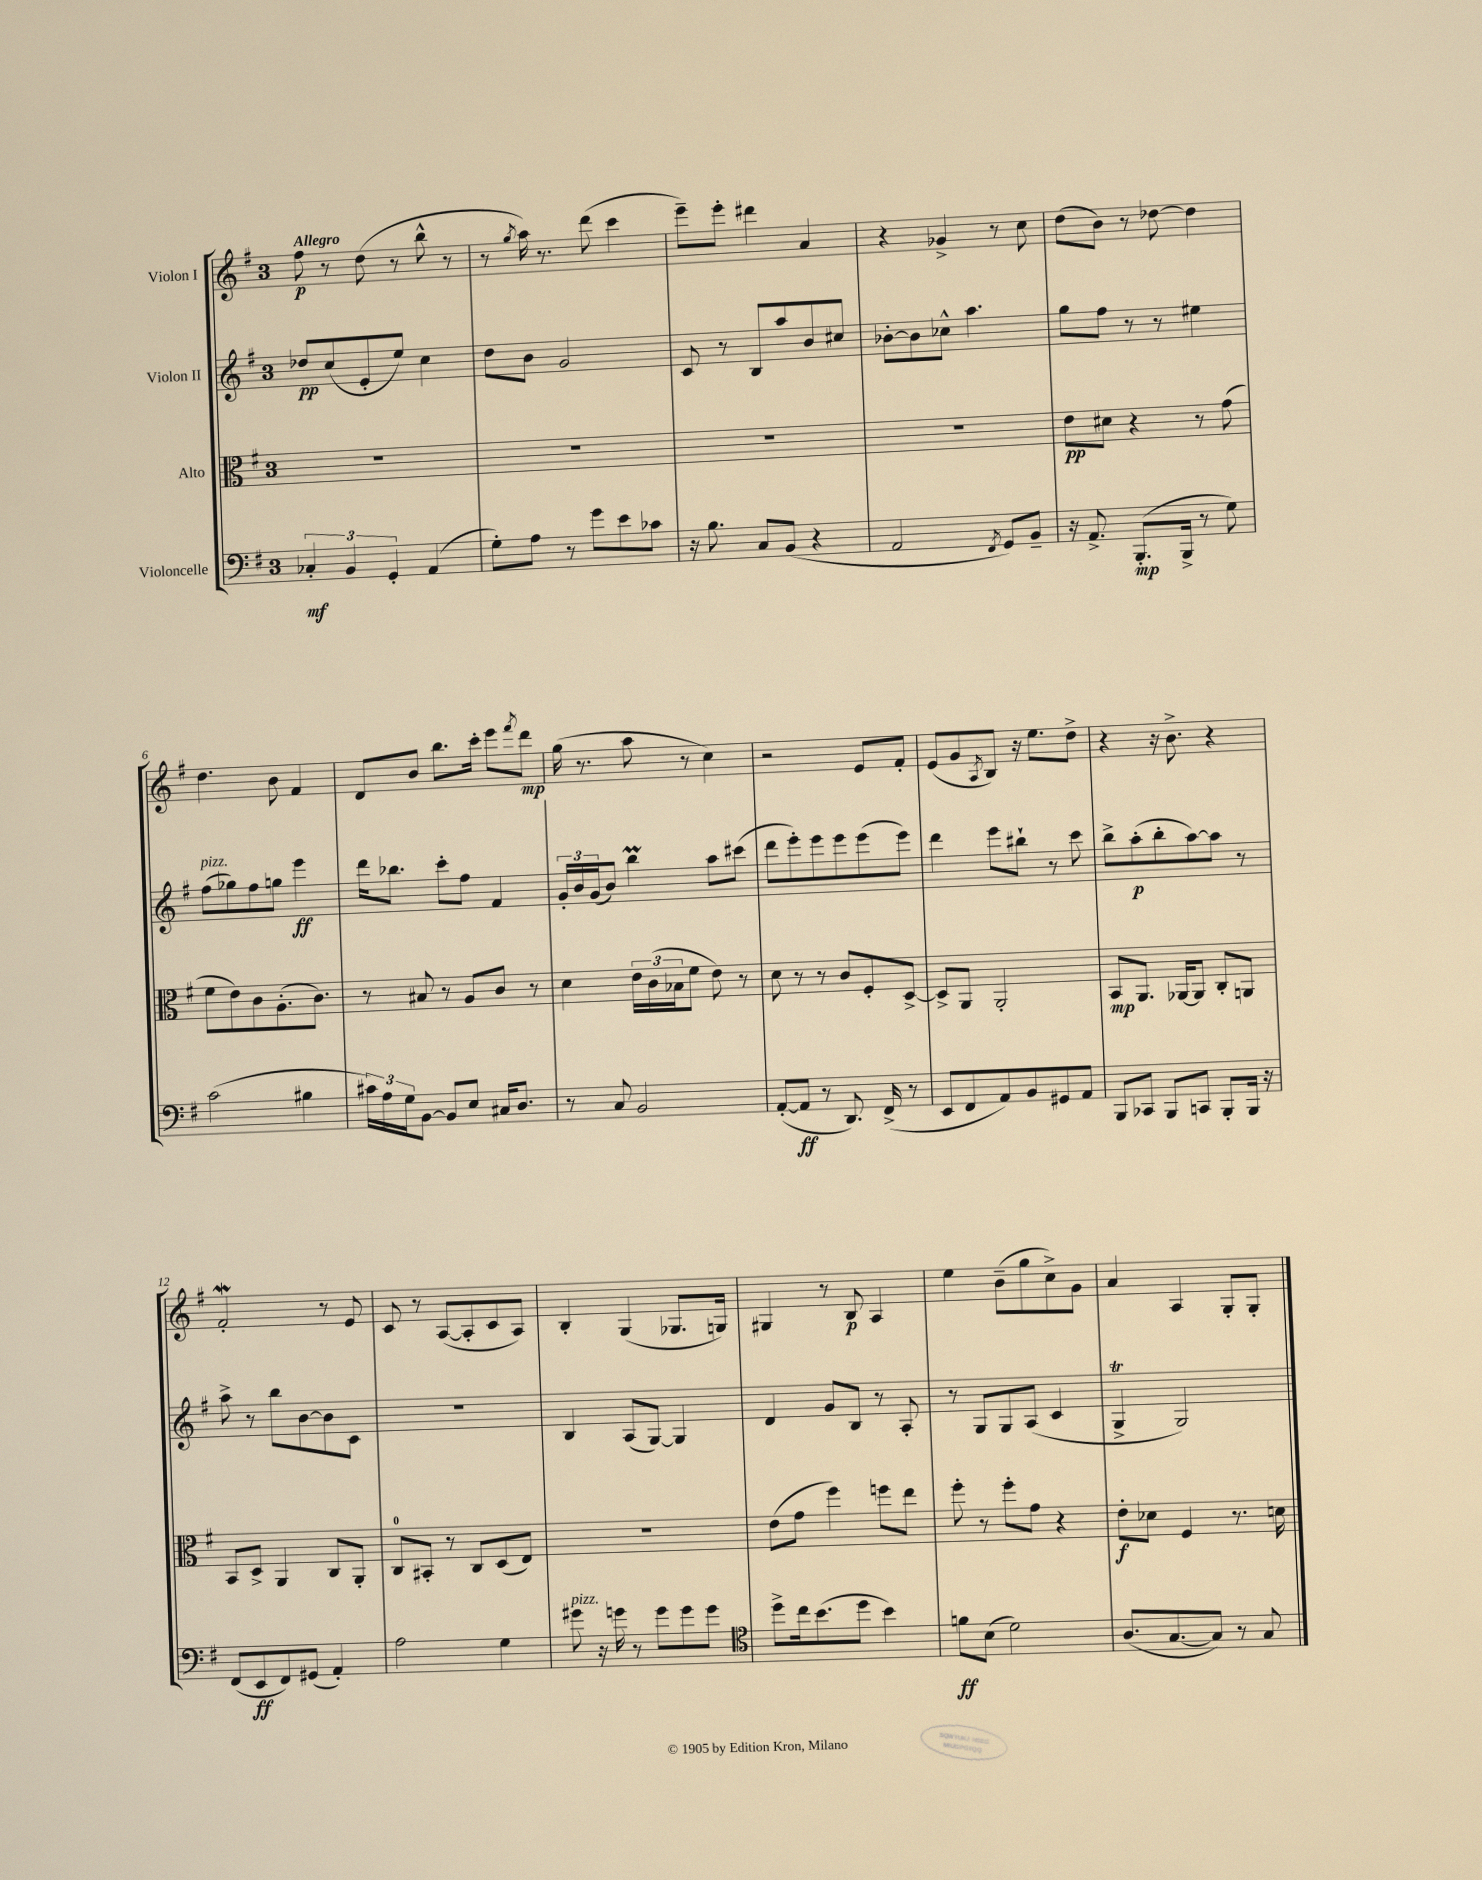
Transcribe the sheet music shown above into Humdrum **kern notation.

**kern	**dynam	**kern	**dynam	**kern	**dynam	**kern	**dynam
*part4	*part4	*part3	*part3	*part2	*part2	*part1	*part1
*staff4	*staff4	*staff3	*staff3	*staff2	*staff2	*staff1	*staff1
*I"Violoncelle	*	*I"Alto	*	*I"Violon II	*	*I"Violon I	*
*clefF4	*	*clefC3	*	*clefG2	*	*clefG2	*
*k[f#]	*	*k[f#]	*	*k[f#]	*	*k[f#]	*
*M3/4	*	*M3/4	*	*M3/4	*	*M3/4	*
=1	=1	=1	=1	=1	=1	=1	=1
!	!	!	!	!	!	!LO:TX:a:B:t=Allegro	!
6C-X'/	mf	2.r	.	8dd-X/L	pp	8ff#\	p
.	.	.	.	(8cc/	.	8r	.
6BB/	.	.	.	.	.	.	.
.	.	.	.	8e'/	.	(8dd\	.
6GG'/	.	.	.	.	.	.	.
.	.	.	.	8ee/J)	.	8r	.
(4AA/	.	.	.	4cc\	.	8bb^^\	.
.	.	.	.	.	.	8r	.
=2	=2	=2	=2	=2	=2	=2	=2
8G'\L)	.	2.r	.	8dd\L	.	8r	.
.	.	.	.	.	.	8qgg/	.
8A\J	.	.	.	8b\J	.	16aa\)	.
.	.	.	.	.	.	8.r	.
8r	.	.	.	2g/	.	.	.
8g\L	.	.	.	.	.	(8ddd\	.
8e\	.	.	.	.	.	4ccc\	.
8c-X\J	.	.	.	.	.	.	.
=3	=3	=3	=3	=3	=3	=3	=3
16r	.	2.r	.	8c/	.	8eee~\L)	.
8.B\	.	.	.	.	.	.	.
.	.	.	.	8r	.	8eee'\J	.
8C/L	.	.	.	8B/L	.	4ddd#X\	.
(8BB/J	.	.	.	8aa/	.	.	.
4r	.	.	.	8b/	.	4a/	.
.	.	.	.	8cc#X/J	.	.	.
=4	=4	=4	=4	=4	=4	=4	=4
2AA/	.	2.r	.	[8b-X'\L	.	4r	.
.	.	.	.	8b-\]	.	.	.
.	.	.	.	8cc-X^^\J	.	4g-X^/	.
.	.	.	.	4.aa\	.	.	.
8qFF#/	.	.	.	.	.	.	.
8GG/L)	.	.	.	.	.	8r	.
8BB~/J	.	.	.	.	.	8cc\	.
=5	=5	=5	=5	=5	=5	=5	=5
16r	.	8e\L	pp	8gg\L	.	(8dd\L	.
8.AA^/	.	.	.	.	.	.	.
.	.	8d#X\J	.	8ff#\J	.	8b\J)	.
(8.BBB'/L	mp	4r	.	8r	.	8r	.
.	.	.	.	8r	.	[8dd-X\	.
16BBB^/Jk	.	.	.	.	.	.	.
8r	.	8r	.	4ee#X\	.	4dd-\]	.
8G\)	.	(8g\	.	.	.	.	.
!!LO:LB:g=z
=6	=6	=6	=6	=6	=6	=6	=6
!	!	!	!	!LO:TX:a:i:t=pizz.	!	!	!
(2c\	.	8f#\L	.	(8ff#\L	.	4.dd\	.
.	.	8e\)	.	8gg-X\)	.	.	.
.	.	8c\	.	8ff#\	.	.	.
.	.	(8.A'\	.	8ggn\J	.	8b\	.
4B#X\	.	.	.	4eee\	ff	4f#/	.
.	.	8.c\J)	.	.	.	.	.
=7	=7	=7	=7	=7	=7	=7	=7
24c#X\LL)	.	8r	.	16ddd\KL	.	8d/L	.
24A\	.	.	.	.	.	.	.
.	.	.	.	8.bb-X\J	.	.	.
24G\J	.	.	.	.	.	.	.
[8BB\J	.	8B#X/	.	.	.	8b/J	.
8BB/L]	.	8r	.	8ccc'\L	.	8.bb\L	.
8E/J	.	8A/L	.	8ff#\J	.	.	.
.	.	.	.	.	.	16ccc'\Jk	.
16C#X/KL	.	8c/J	.	4f#/	.	8eee\L	.
8.D/J	.	.	.	.	.	.	.
.	.	.	.	.	.	8qfff#/	.
.	.	8r	.	.	.	8ddd\J	mp
=8	=8	=8	=8	=8	=8	=8	=8
8r	.	4d\	.	24g'/LL	.	(16gg\	.
.	.	.	.	24b/	.	.	.
.	.	.	.	.	.	8.r	.
.	.	.	.	(24g/J	.	.	.
8C/	.	.	.	8b/J)	.	.	.
2BB/	.	24e\LL	.	4bbm\	.	8aa\	.
.	.	(24c\	.	.	.	.	.
.	.	24B-X\J	.	.	.	.	.
.	.	8f#\J	.	.	.	8r	.
.	.	8e\)	.	8aa\L	.	4cc\)	.
.	.	8r	.	(8ccc#X\J	.	.	.
=9	=9	=9	=9	=9	=9	=9	=9
([8AA'/L	.	8d\	.	8ddd\L	.	2r	.
8AA/J]	ff	8r	.	8eee'\)	.	.	.
8r	.	8r	.	8eee\	.	.	.
8.DD/)	.	8c/L	.	8eee\	.	.	.
.	.	8F#'/	.	(8eee\	.	8e/L	.
(16FF#^/	.	.	.	.	.	.	.
8r	.	[8D^/J	.	8eee\J)	.	8f#'/J	.
=10	=10	=10	=10	=10	=10	=10	=10
8EE/L	.	8D^/L]	.	4ddd\	.	(8e/L	.
8FF#/	.	8AA/J	.	.	.	8g/	.
.	.	.	.	.	.	8qA/	.
8AA/)	.	2AA'/	.	8eee\L	.	8B/J)	.
8BB/	.	.	.	8bb#X`\J	.	16r	.
.	.	.	.	.	.	8.ee\L	.
8GG#X/	.	.	.	8r	.	.	.
8AA/J	.	.	.	8ccc\	.	8dd^\J	.
=11	=11	=11	=11	=11	=11	=11	=11
8BBB/L	.	8BB/L	mp	8bb^\L	.	4r	.
8CC-X/J	.	8.AA/J	.	(8aa'\	p	.	.
8BBB/L	.	.	.	8bb'\	.	16r	.
.	.	[16AA-X/KL	.	.	.	8.b^\	.
8CCn/J	.	8AA-/J]	.	[8aa\)	.	.	.
8BBB'/L	.	8C'/L	.	8aa\J]	.	4r	.
16BBB/Jk	.	8AAn/J	.	8r	.	.	.
16r	.	.	.	.	.	.	.
!!LO:LB:g=z
=12	=12	=12	=12	=12	=12	=12	=12
(8FF#/L	.	8BB/L	.	8aa^\	.	2f#W'/	.
8EE/	ff	8D^/J	.	8r	.	.	.
8FF#/)	.	4AA/	.	8bb\L	.	.	.
(8GG#X/J	.	.	.	[8b\	.	.	.
4AA'/)	.	8C/L	.	8b\]	.	8r	.
.	.	8AA'/J	.	8c\J	.	8e/	.
=13	=13	=13	=13	=13	=13	=13	=13
2A\	.	8C/L	.	2.r	.	8c/	.
.	.	8BB#X'/J	.	.	.	8r	.
.	.	8r	.	.	.	([8A/L	.
.	.	8C/L	.	.	.	8A'/]	.
4G\	.	(8D/	.	.	.	8c/	.
.	.	8E/J)	.	.	.	8A/J)	.
=14	=14	=14	=14	=14	=14	=14	=14
!LO:TX:a:i:t=pizz.	!	!	!	!	!	!	!
8g#X\	.	2.r	.	4B/	.	4B'/	.
16r	.	.	.	.	.	.	.
16gn\	.	.	.	.	.	.	.
8r	.	.	.	(8A/L	.	(4G/	.
8g\L	.	.	.	[8G/J)	.	.	.
8g\	.	.	.	4G/]	.	8.G-X/L	.
8g\J	.	.	.	.	.	.	.
.	.	.	.	.	.	16Gn/Jk)	.
=15	=15	=15	=15	=15	=15	=15	=15
*clefC4	*	*	*	*	*	*	*
8dd^\L	.	(8e\L	.	4d/	.	4G#X/	.
16cc\k	.	8g\J	.	.	.	.	.
(8.b\	.	.	.	.	.	.	.
.	.	4ff#\)	.	8g/L	.	8r	.
8dd\J	.	.	.	8B/J	.	8B/	p
4b\)	.	8ffn\L	.	8r	.	4A/	.
.	.	8ee\J	.	8A'/	.	.	.
=16	=16	=16	=16	=16	=16	=16	=16
8fn\L	ff	8ff#'\	.	8r	.	4ee\	.
(8B\J	.	8r	.	8G/L	.	.	.
2d\)	.	8ff#'\L	.	8G/	.	(8b~\L	.
.	.	8g\J	.	(8A/J	.	8gg\	.
.	.	4r	.	4c/	.	8cc^\)	.
.	.	.	.	.	.	8g\J	.
=17	=17	=17	=17	=17	=17	=17	=17
(8.A/L	.	8e'\L	f	4GT^/	.	4a/	.
.	.	8d-X\J	.	.	.	.	.
[8.G/	.	.	.	.	.	.	.
.	.	4F#/	.	2G/)	.	4A/	.
8G/J])	.	.	.	.	.	.	.
8r	.	8.r	.	.	.	8G'/L	.
8G/	.	.	.	.	.	8G'/J	.
.	.	16dn\	.	.	.	.	.
==	==	==	==	==	==	==	==
*-	*-	*-	*-	*-	*-	*-	*-
